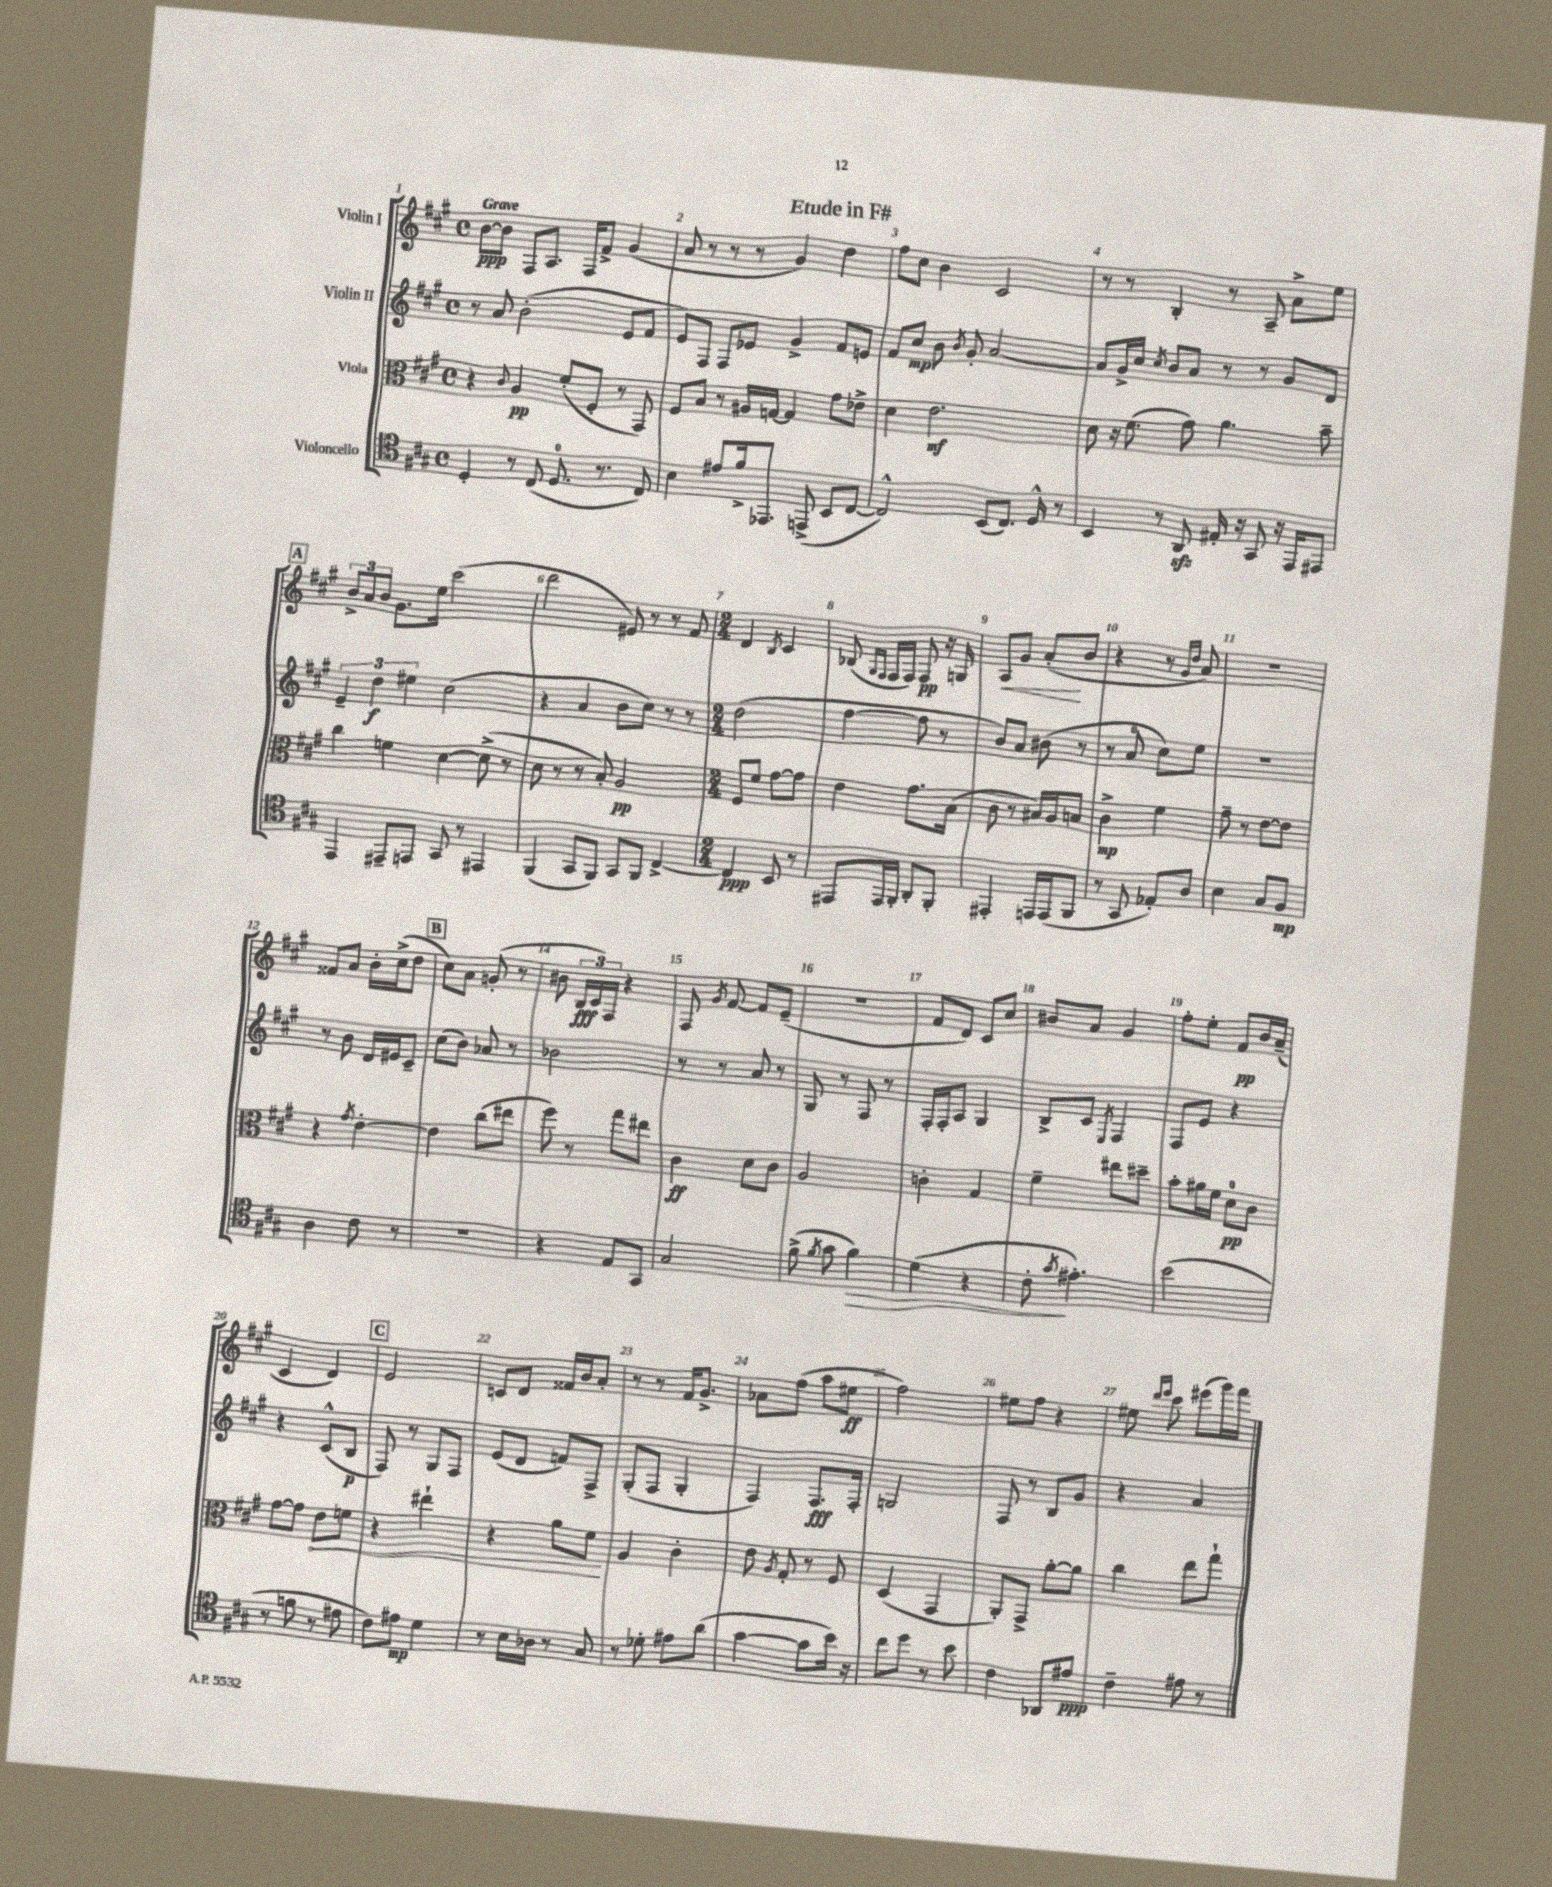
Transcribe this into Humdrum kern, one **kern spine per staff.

**kern	**kern	**kern	**kern
*staff4	*staff3	*staff2	*staff1
*clefC4	*clefC3	*clefG2	*clefG2
*k[f#c#g#]	*k[f#c#g#]	*k[f#c#g#]	*k[f#c#g#]
*M4/4	*M4/4	*M4/4	*M4/4
*met(c)	*met(c)	*met(c)	*met(c)
4D'/	4r	8r	[8b\L
.	.	8a/	8b\]J
.	8qqc#/	.	.
8r	4A/	(2b'\	8F#/L
(8C#/	.	.	8.A/J
8.D/	(8f#'/L	.	.
.	.	.	16F#/LK
.	8F#'/J	.	8f#^/J
8.r	.	.	.
.	8r	8e/L	(4g#/
8C#/)	8GG#/)	8f#/J	.
=	=	=	=
4B\	8F#/L	8e/L)	8a/
.	8B/J	8F#/J	8r
8e#/L	8r	8F#/L	8r
16f#^/k	16A#/LL	8e-/J	8r
8.EE-/J	[16G/JJ	.	.
.	4G/]	4g#^/	4g#/)
(8EE^/	.	.	.
8BB/L	8g#\L	8f#/L	4dd\
[8C#/J	8e-^\J	8e/J	.
=	=	=	=
2C#^^/])	4d\	8f#/L	8ff#\L
.	.	8cc#/J	8cc#\J
.	2.e\	8b\	4b\
.	.	8qb/	.
.	.	8g#'/	.
(8BB/L	.	[2a/	2c#/
8.C#/J)	.	.	.
16D^^/	.	.	.
8r	.	.	.
=	=	=	=
4BB/	8d\	8a/]L	8r
.	16r	16g#^/L	8r
.	(8.f#\	16cc#/JJ	.
.	.	8qcc#/	.
8r	.	8b/L	4B'/
8AA/	8g#\)	8a/J	.
16E#'/	4.a\	8r	8r
16r	.	.	.
8GG#/	.	8r	8A~/
16r	.	8g#/L	8a^\L
16EE/LK	.	.	.
8EE#/J	8b~\	8d/J	8ee\J
=	=	=	=
4EE/	4cc#\	6e~/	12b^/L
.	.	.	12a/
.	.	6dd\	12b/J
8EE#~/L	4f\	.	8.g#\L
.	.	6ee#\	.
8EE/J	.	.	.
.	.	.	16ee\Jk
8GG#/	[4d\	(2cc#\	(2ccc#\
8r	.	.	.
4EE#/	(8d^\]	.	.
.	8r	.	.
=	=	=	=
(4FF#/	8d\	4r	2ddd\
.	8r	.	.
8GG#/L	8r	4a/	.
8FF#/J)	8B'/)	.	.
8GG#/L	2A/	8b\L	8e#/)
8FF#/J	.	8cc#\J)	8r
[4C#^/	.	8r	8r
.	.	8r	8f#/
=	=	=	=
*M2/4	*M2/4	*M2/4	*M2/4
4C#/]	8F#/L	(2dd\	4d/
.	8f#/J	.	.
.	.	.	8qB/
8BB/	[8g#\L	.	4c#/
8r	8g#\]J	.	.
=	=	=	=
8EE#/L	4e\	[4ff#\	(8B-/
.	.	.	16qqG#/LL
.	.	.	16qqF#/JJ
16EE#/L	.	.	16F#/LL
16FF#'/JJ	.	.	16F#/JJ)
8AA'/L	8.g#\L	8ff#\]	8F#/
8FF#'/J	.	8r	16r
.	(16B\Jk	.	16G/
=	=	=	=
4EE#'/	8c#\	8b/L)	8A/L
.	8r	8a/J	8g#/J
16EE/LL	16B#/LL)	(8b#\	(8a'/L
(16EE/J	16A/J	.	.
8FF#/J	8B/J	8r	8b/J
=	=	=	=
8r	4c#^\	8r	4r
8GG#/	.	8a/	.
8E-'/L)	4f#\	8cc#\L)	8r
.	.	.	16qqg#/LL
.	.	.	16qqdd/JJ
8A/J	.	8ee\J	8a/)
=	=	=	=
4B\	8g#~\	2r	2r
.	8r	.	.
8G#/L	[8e\L	.	.
8F#/J	8e\]J	.	.
=	=	=	=
4A\	4r	8r	8f##/L
.	.	8b\	8a/J
.	8qg#/	.	.
8c#\	[4e'\	16d/LL	16b'\LL
.	.	16e#/J	(16cc#^\J
8r	.	8c#~/J	8dd\J
=	=	=	=
2r	4e\]	(8cc#\L	8cc#\L)
.	.	8b\J)	8a\J
.	(8cc#\L	8a-/	(8g'/
.	8ee#\J	8r	8r
=	=	=	=
4r	8ff#\)	2b-\	8b#\
.	8r	.	24B/LL
.	.	.	24c#/)
.	.	.	24F#/JJ
8E/L	8gg#\L	.	4r
8GG#/J	8ee#\J	.	.
=	=	=	=
2G#/	4c#\	8r	8F#/
.	.	.	8qg#/
.	.	8r	[8f#/
.	8d\L	8a/	8f#/]L
.	8c#\J	8r	(8e~/J
=	=	=	=
(8f#^\	2A/	8G#/	2r
8qf#/	.	.	.
8g#\	.	8r	.
4f#\)	.	8F#/	.
.	.	8r	.
=	=	=	=
(4d\	4c'\	16F#'/LL	8f#/L
.	.	16F#'/J	.
.	.	8A/J	8d/J)
4r	4G#/	4G#/	8c#/L
.	.	.	8cc#/J
=	=	=	=
8c#'\	4f#~\	8B^/L	8b#/L
8qg#/	.	.	.
4.e#'\)	.	8c#/J	8a/J
.	.	8qE/	.
.	8ee#\L	4F#/	4g#/
.	8dd#~\J	.	.
=	=	=	=
(2b\	8b'\L	8F#/L	8ff#'\L
.	16a#\L	8e/J	8ee'\J
.	16f#\JJ	.	.
.	8d\L	4r	8f#/L
.	8c#\J	.	16b/L
.	.	.	(16a~/JJ
=	=	=	=
8r	[8g#\L	4r	4c#/
8f\	8g#\]J	.	.
8r	8e\L	(8c#^^/L	4d/)
8e#\	8f\J	8B/J	.
=	=	=	=
8c#\L)	4r	8F#/)	2e/
8e#\J	.	8r	.
4d\	4ee#`\	8G#/L	.
.	.	8F#/J	.
=	=	=	=
8r	4r	(8e/L	8c/L
16B\LL	.	8d/J	8d/J
16A-\JJ	.	.	.
8r	8a\L	8f/L)	16f##/LL
.	.	.	16b/J
8G#/	8f#\J	8F#^/J	8a'/J
=	=	=	=
8r	4A/	(8G#'/L	8r
8d-'\	.	8F#/J	8r
8e#\L	4c#'\	4G#'/	16f#/LK
.	.	.	8.g#^/J
(8a\J	.	.	.
=	=	=	=
[4g#\	8e\	4F#/)	8a-\L
.	8qA/	.	.
.	8G#'/	.	(8ff#\J
8g#\]L	8r	8.F#/L	8aa\L
16b\Jk)	8F#/	.	8ee#\J
16r	.	16F#'/Jk	.
=	=	=	=
8cc#\L	(4D/	2G/	2ff#\)
8dd\J	.	.	.
8r	4GG#/	.	.
8b\	.	.	.
=	=	=	=
4c#\	8AA'/L)	8F#/	8ee#\L
.	8GG#^/J	8r	8ff#\J
8AA-/L	[8a'\L	8B/L	4r
8e#/J	8a\]J	8g#/J	.
=	=	=	=
4c#~\	4cc#\	4r	8ee#\
.	.	.	16qqddd/LL
.	.	.	16qqeee/JJ
.	.	.	8ccc#\
8e#\	8ee\L	4a/	(8eee#\L
8r	8gg#`\J	.	16ggg#\L)
.	.	.	16fff#\JJ
==	==	==	==
*-	*-	*-	*-
